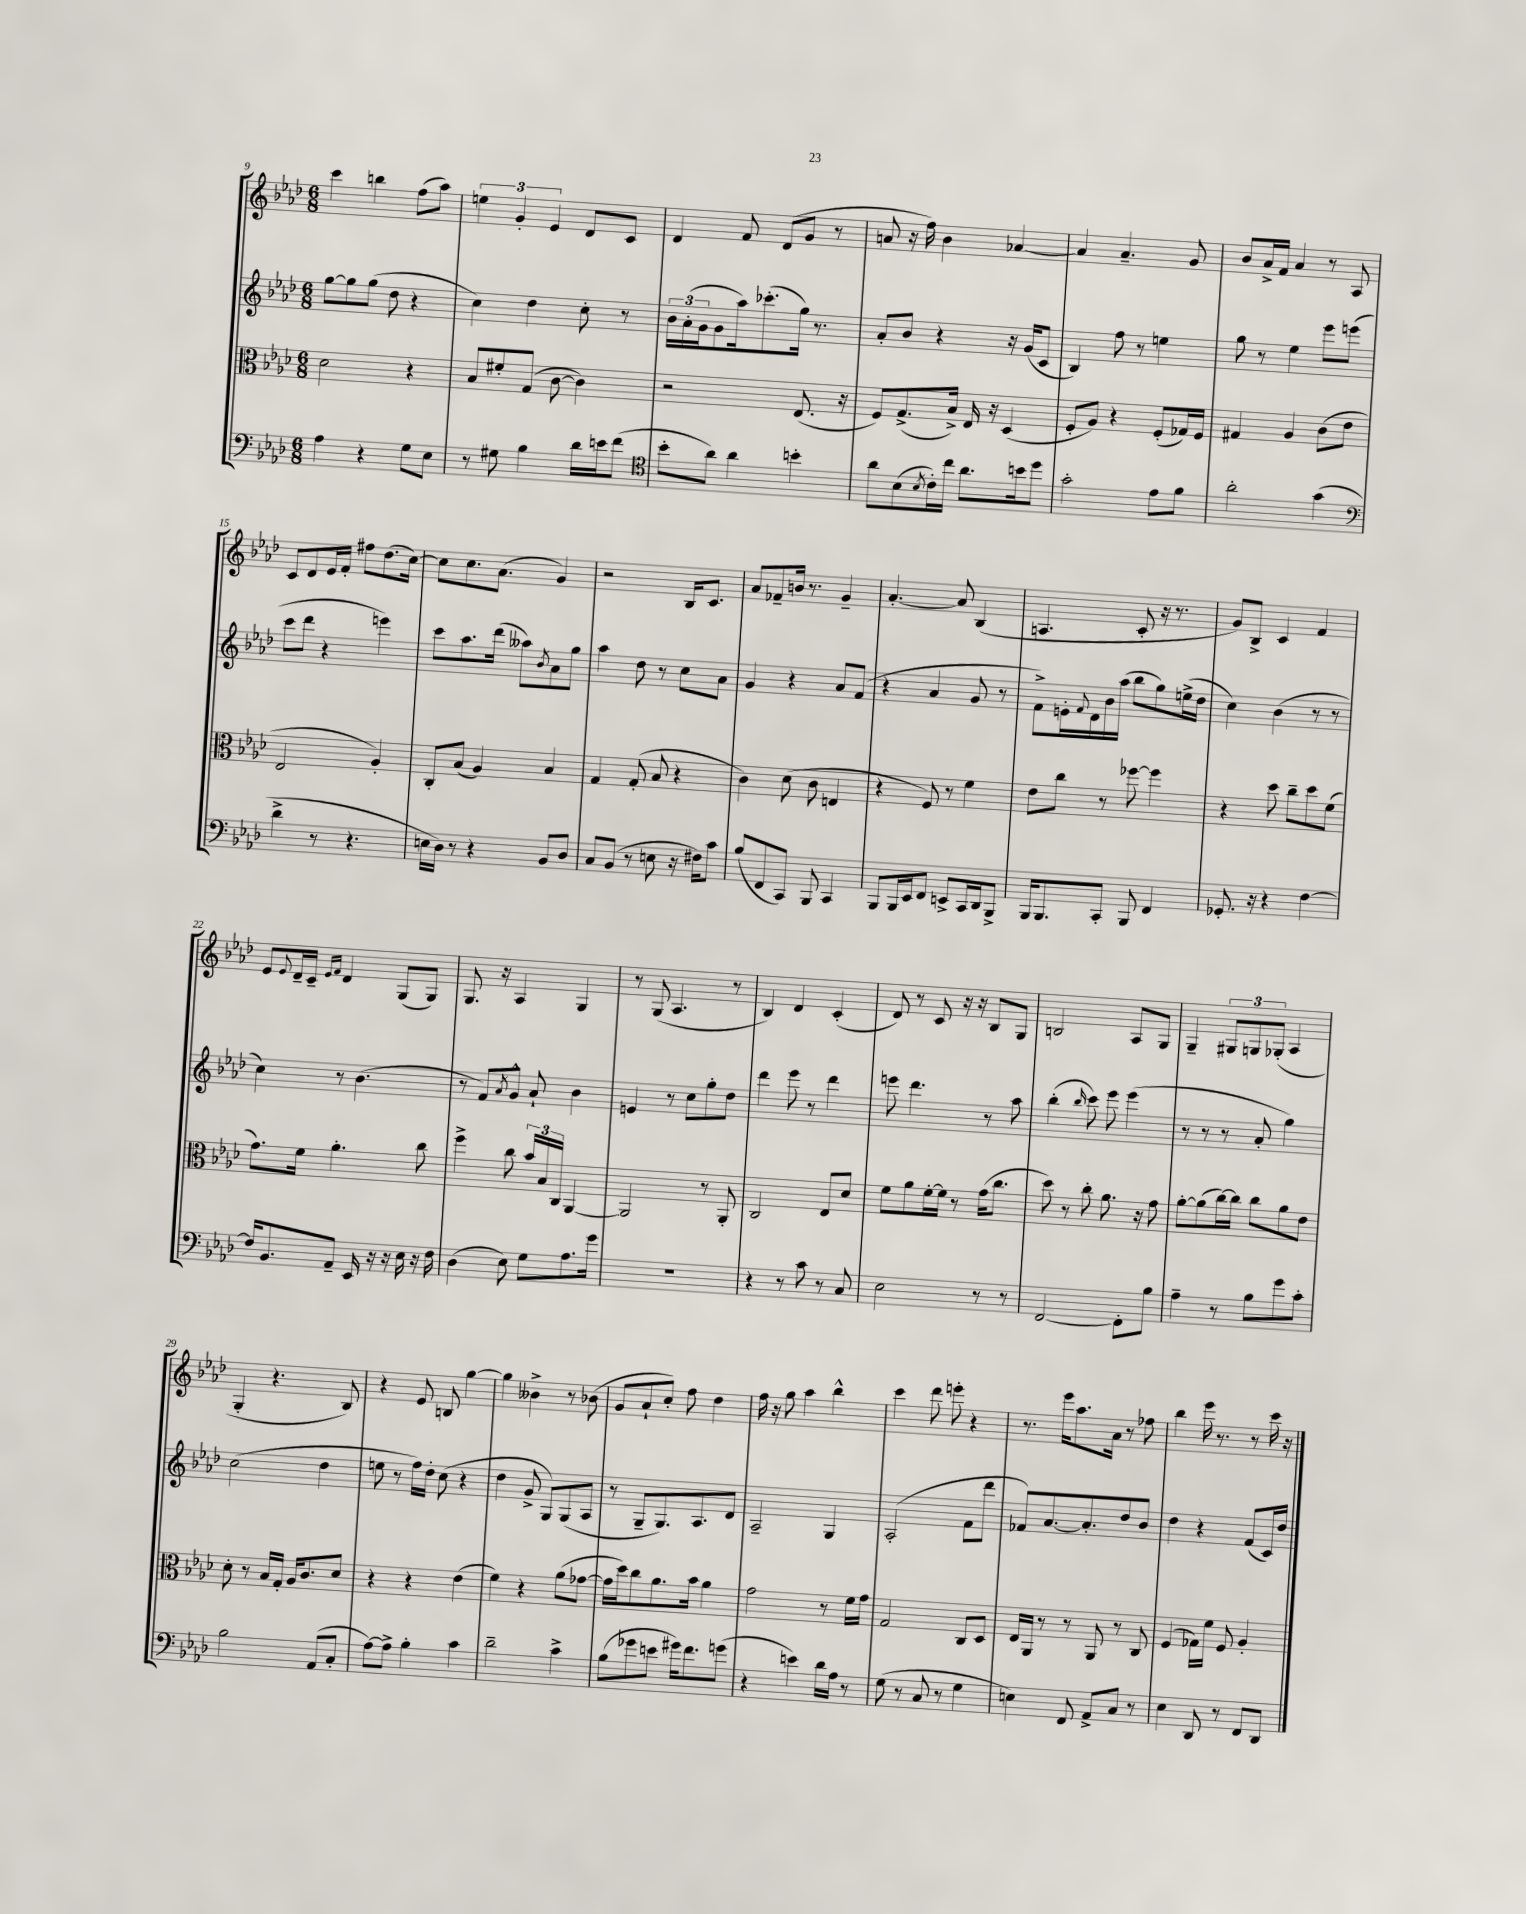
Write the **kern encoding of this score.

**kern	**kern	**kern	**kern
*staff4	*staff3	*staff2	*staff1
*clefF4	*clefC3	*clefG2	*clefG2
*k[b-e-a-d-]	*k[b-e-a-d-]	*k[b-e-a-d-]	*k[b-e-a-d-]
*M6/8	*M6/8	*M6/8	*M6/8
4A-	2d-	[8gg	4ccc
.	.	8gg]	.
4r	.	(8gg	4bb
.	.	8dd-	.
8G	4r	4r	(8ff
8E-	.	.	8aa-)
=	=	=	=
8r	8B-	4cc)	6ee
8G#	8f#'	.	.
.	.	.	6g'
4B-	(8G	4dd-	.
.	.	.	6e-
.	[8c	.	.
16d-	4c])	8cc'	8d-
16e	.	.	.
(8f	.	8r	8c
=	=	=	=
*clefC4	*	*	*
8b-'	2r	24b-	4d-
.	.	(24a-'	.
.	.	24g	.
8a-)	.	8g	.
4a-	.	16aa-)	8f
.	.	(8.ccc-'	.
.	.	.	(8d-
4b'	(8.E-	16gg)	8g
.	.	8.r	.
.	.	.	8r
.	16r	.	.
=	=	=	=
8a-	8F)	8a-'	8a
(8B-	(8.G^	8b-	16r
.	.	.	16ff)
8qB-	.	.	.
16c')	.	4r	4b-
16cc	16B-^)	.	.
8.a-	16E-	.	.
.	16r	.	.
.	(4D-	16r	[4a-
16b	.	(16g	.
8dd-	.	8c	.
=	=	=	=
2g'	8F'	4B-)	4a-]
.	8A-)	.	.
.	4r	8ff	4.a-~
.	.	8r	.
8e-	(8F'	4ee	.
8f	16G-)	.	8g
.	16F	.	.
=	=	=	=
2a-'	4G#	8gg	8b-
.	.	8r	16a-^
.	.	.	16f
.	4A-	4ee-	4a-
(4g	(8c	8eee-	8r
.	8e-	(8eee	8A-
=	=	=	=
*clefF4	*	*	*
4d-^	2E-	8ccc	8c
.	.	8ddd-	8d-
8r	.	4r	16e-
.	.	.	16f'
4.r	.	.	8ff#
.	4A-')	4eee)	(8.dd-
.	.	.	[16cc)
=	=	=	=
16E	8C'	8ccc	8cc]
16D-)	.	.	.
8r	(8B-	8.aa-	8.cc
4r	4A-)	.	.
.	.	(16ddd-	(8.a-
.	.	8aa--)	.
.	.	8qb-	.
8BB-	4B-	8a-	4g)
8D-	.	8gg	.
=	=	=	=
8C	4G	4aa-	2r
(8BB-	.	.	.
8r	(8G'	8dd-	.
8E	8B-	8r	.
16r	4r	8cc	16B-
16F#)	.	.	8.c
8c	.	8a-	.
=	=	=	=
(8B-	4c)	4g	8a-
8FF	.	.	8f-~
8CC)	(8d-	4r	16b
.	.	.	8.r
8BBB-	8c	.	.
4CC	4E	8a-	4g~
.	.	(8f	.
=	=	=	=
8BBB-	4r	4r	[4.a-'
16BBB-	.	.	.
16EE-	.	.	.
8FF	8F)	4a-	.
8EE^	8r	.	8a-]
16CC	4f	8g	(4B-
16DD-	.	.	.
8BBB-^	.	8r	.
=	=	=	=
16BBB-	8e-	8f^)	4.A
8.BBB-	.	.	.
.	8cc	16e'	.
.	.	8qqf	.
.	.	16d-	.
8CC'	8r	16b-	.
.	.	(16aa-	.
8BBB-	[8ff-	8bb-	8c'
4FF	4ff-]	8gg)	16r
.	.	.	8.r
.	.	(16ee^	.
.	.	16dd-	.
=	=	=	=
8.GG-'	4r	4cc)	8g)
.	.	.	8B-^
16r	.	.	.
4r	8dd-	(4b-	4c
.	8cc~	.	.
[4F	8dd-	8r	4f
.	(8f	8r	.
=	=	=	=
16F]	8.g)	4cc)	8e-
8.BB-	.	.	.
.	.	.	8qqe-
.	.	.	16d-~
.	16f	.	16c~
.	.	.	16qqe-
.	.	.	16qqf
8AA-~	4.a-'	8r	4d-
16EE-	.	(4.b-	.
16r	.	.	.
16r	.	.	(8G
16E-	.	.	.
16r	8cc	.	8G)
16F	.	.	.
=	=	=	=
(4D-	4ff^	8r	8.G
.	.	8f)	.
.	.	.	16r
.	.	8qa-	.
8E-)	8cc	8g^^	4A-
8G	24b-	8a-`	.
.	24B-	.	.
.	24C	.	.
8.A-	[4AA-	4b-	4G
16g	.	.	.
=	=	=	=
2.r	2AA-]	4e	8r
.	.	.	(8G
.	.	8r	4.A-
.	.	8cc	.
.	8r	8gg'	.
.	8AA-'	8dd-	8r
=	=	=	=
4r	2C	4ddd-	4B-)
8r	.	8eee-	4d-
8c	.	8r	.
8r	8E-	4ddd-	(4c'
8C	8d-	.	.
=	=	=	=
2E-	8f	8eee	8d-)
.	8a-	4.ddd-	8r
.	[16f'	.	8c
.	16f]	.	.
.	8r	.	16r
.	.	.	16r
8r	(16g	8r	8B-
.	8.cc	.	.
8r	.	8aa-	8G
=	=	=	=
[2FF	8dd-)	(4bb-'	2B
.	8r	.	.
.	.	16qqbb-	.
.	8cc'	8ccc)	.
.	8.a-	8eee-	.
8FF']	.	(4eee-	8A-
.	16r	.	.
8B-	8g	.	8G
=	=	=	=
4A-~	[8a-'	8r	4G~
.	(8a-]	8r	.
8r	[16cc)	8r	12G#
.	16cc]	.	.
.	.	.	12G
8B-	8cc	8a-'	.
.	.	.	(12G-'
8g	8a-	4gg)	4A-
8c'	8e-	.	.
=	=	=	=
2B-	8d-'	(2cc	4G'
.	8r	.	.
.	16B-	.	4.r
.	16G'	.	.
.	16A-	.	.
.	8.c	.	.
(8AA-	.	4dd-	.
8C'	8d-	.	8B-)
=	=	=	=
[8A-)	4r	8ee	4r
8A-^]	.	8r	.
4B-'	4r	16ff)	8e-
.	.	16dd-'	.
.	.	(8cc	8B
4c	(4e-	4r	[4gg
=	=	=	=
2d-~	4f)	4dd-	4gg]
.	4r	8g^	4b--^
.	.	8G)	.
4c^	(8a-	(8G	8r
.	[8g-	8A-	(8b-
=	=	=	=
(8B-	16g-]	8r	8g
.	16dd-)	.	.
8g-	8cc	8G~	8a-`
8e	8.a-	8.G)	8cc')
16g#)	.	.	8ff
8.f	16b-	8.A-	.
.	4a-	.	4dd-
(8g	.	8d-	.
=	=	=	=
4r	2g	2A-~	16ff
.	.	.	16r
.	.	.	8gg
4e)	.	.	4aa-
16d-	8r	4G	4bb-^^
16A-	.	.	.
8r	16f	.	.
.	16g	.	.
=	=	=	=
(8G	2G	(2A-'	4ccc
8r	.	.	.
8C	.	.	8ddd-
8r	.	.	8eee'
4G	8C	8f	4r
.	8D-	8ddd-	.
=	=	=	=
4E)	16E-	8f-)	8.r
.	16AA-	.	.
.	8r	[8.a-	.
.	.	.	16eee-
8FF	8r	.	8.aa-
.	.	8.a-']	.
8AA-^	8AA-	.	.
.	.	.	16a-
8C	8r	8dd-	8r
8r	8C	8b-	8ff-
=	=	=	=
4E-	(4F	4dd-	4bb-
8DD-	16G-)	4r	16eee-
.	16f	.	8.r
8r	8F	.	.
8FF	4A-'	(8f	8r
8DD-	.	16c)	16ccc
.	.	16dd-	16r
==	==	==	==
*-	*-	*-	*-
